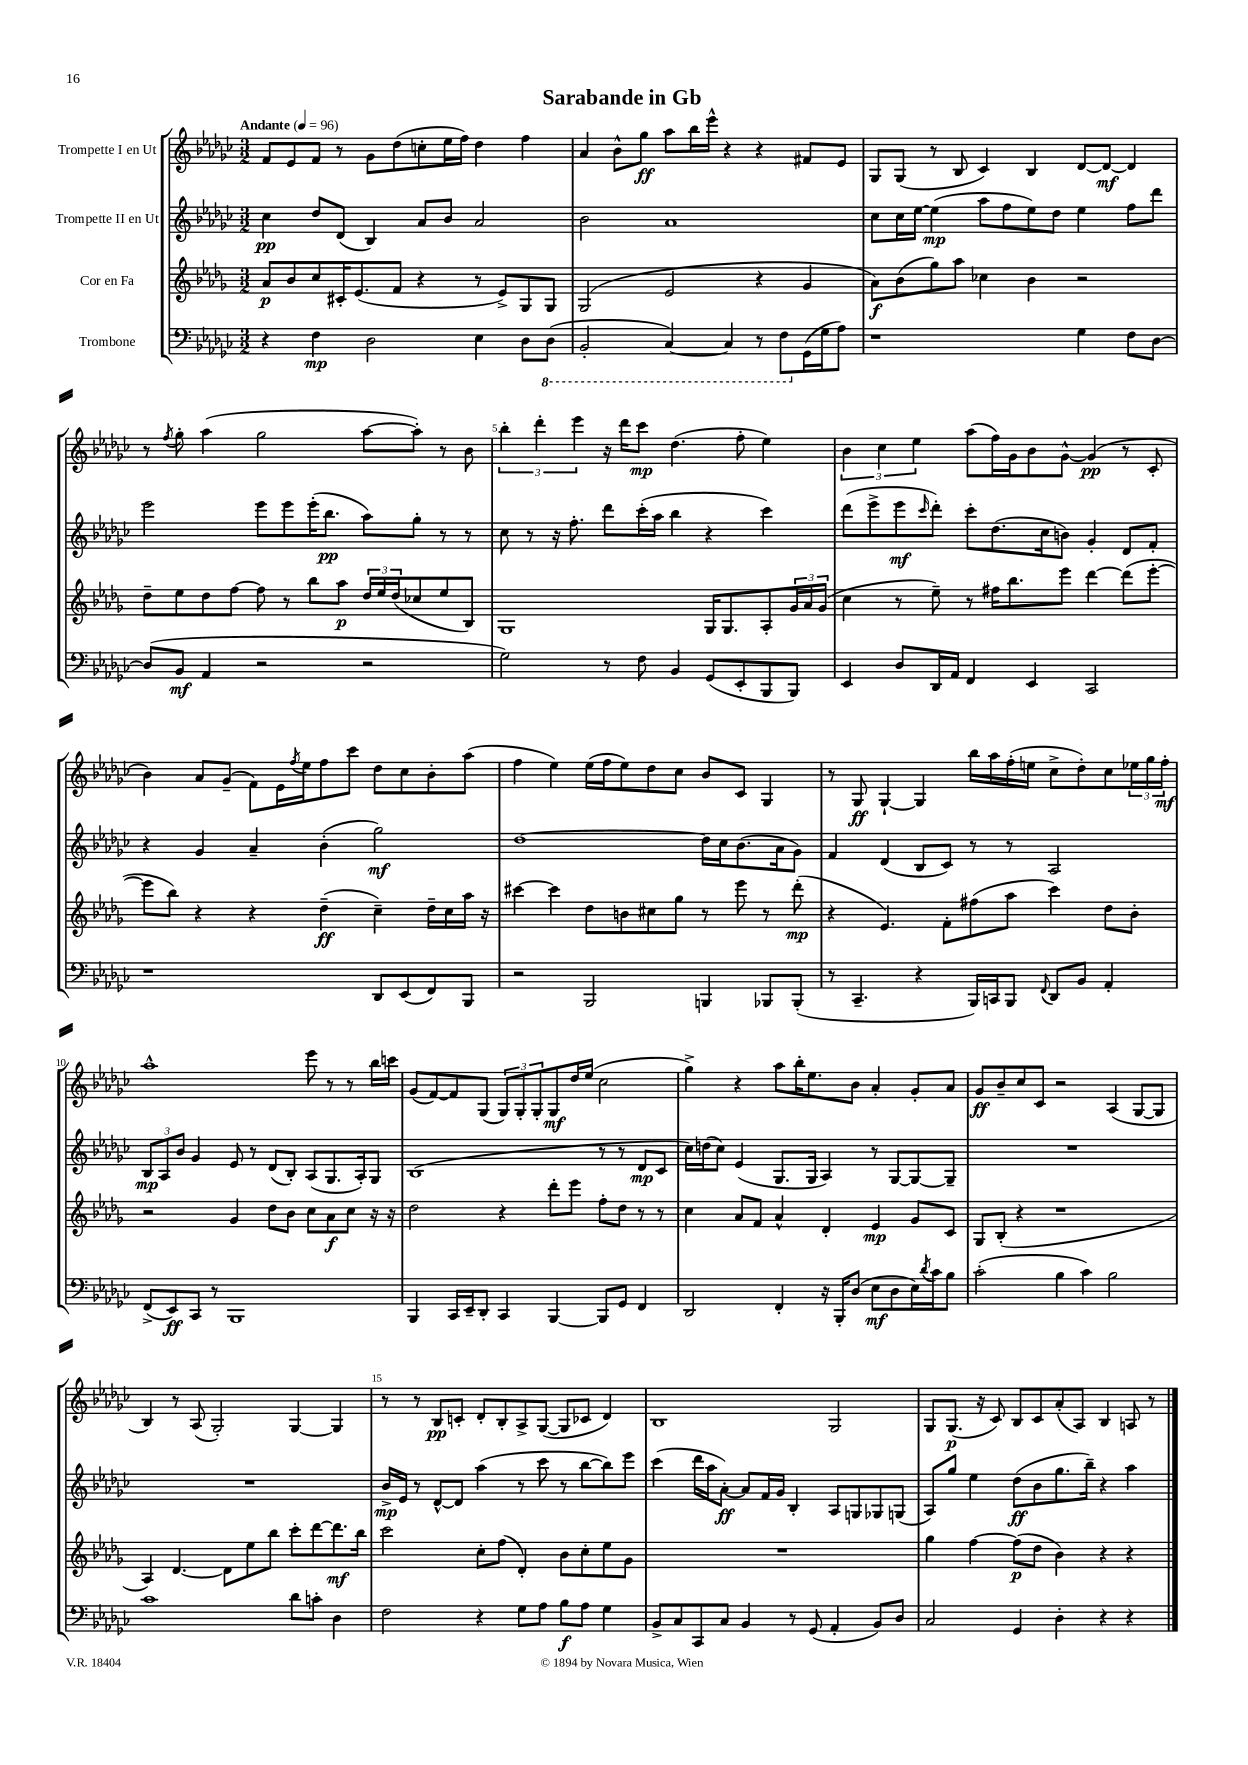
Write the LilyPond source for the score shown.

\header { title = "Sarabande in Gb" }
<<
\new StaffGroup <<
\new Staff = "s0" \with { instrumentName = "Trompette I en Ut" } {
    \clef treble \key ges \major \numericTimeSignature \time 3/2 \tempo "Andante" 4 = 96
    f'8 ees'8 f'8 r8 ges'8 des''8( c''8-. ees''16 f''16) des''4 f''4 |
    aes'4 bes'8-^ ges''8\ff aes''8 bes''16 ees'''16-^ r4 r4 fis'8 ees'8 |
    ges8 ges8( r8 bes8 ces'4) bes4 des'8~ des'8~\mf des'4 |
    r8 \acciaccatura { f''8 } ges''8-. aes''4( ges''2 aes''8~ aes''8-.) r8 bes'8 |
    \tuplet 3/2 { bes''4-. des'''4-. ees'''4 } r16 des'''16 ces'''8\mp des''4.( f''8-. ees''4) |
    \tuplet 3/2 { bes'4 ces''4 ees''4 } aes''8( f''16) ges'16 bes'8 ges'8~-^ ges'4\pp( r8 ces'8-. |
    bes'4) aes'8 ges'8--( f'8) ees'16 \acciaccatura { f''8 } ees''16 f''8 ces'''8 des''8 ces''8 bes'8-. aes''8( |
    f''4 ees''4) ees''16( f''16 ees''8) des''8 ces''8 bes'8 ces'8 ges4 |
    r8 ges8\ff ges4~-! ges4 bes''16 aes''16 f''16-.( e''16 ces''8-> des''8-.) ces''8 \tuplet 3/2 { ees''16 ges''16 f''16-.\mf } |
    aes''1-^ ees'''8 r8 r8 bes''16 c'''16 |
    ges'8( f'8~) f'8 ges8( \tuplet 3/2 { ges8) ges8-. ges8-. } ges8\mf des''16 ees''16( ces''2 |
    ges''4->) r4 aes''8 bes''16-. ees''8. bes'8 aes'4-. ges'8-. aes'8 |
    ges'8\ff bes'8-- ces''8 ces'8 r2 aes4( ges8~ ges8 |
    bes4) r8 aes8( ges2-.) ges4~ ges4 |
    r8 r8 bes8\pp c'8-. des'8-. bes8-. aes8-> ges8~( ges8 ces'8 des'4) |
    bes1 ges2 |
    ges8 ges8.\p( r16 ces'8) bes8 ces'8 aes'8-.( aes8) bes4 a8 r8 \bar "|." |
}
\new Staff = "s1" \with { instrumentName = "Trompette II en Ut" } {
    \clef treble \key ges \major \numericTimeSignature \time 3/2
    ces''4\pp des''8 des'8( bes4) aes'8 bes'8 aes'2 |
    bes'2 aes'1 |
    ces''8 ces''16 ees''16~ ees''4\mp( aes''8 f''8 ees''8) des''8 ees''4 f''8 des'''8 |
    ees'''2 ees'''8 ees'''8 ees'''16-.( bes''8.\pp aes''8) ges''8-. r8 r8 |
    ces''8 r8 r16 f''8.-. des'''8 ces'''16-.( aes''16 bes''4 r4 ces'''4) |
    des'''8( ees'''8-> ees'''8\mf \grace { ces'''16 } des'''8-.) ces'''8-. des''8.( ces''16 b'8) ges'4-. des'8 f'8-. |
    r4 ges'4 aes'4-- bes'4-.( ges''2\mf) |
    des''1~ des''16 ces''16 bes'8.( aes'16 ges'8) |
    f'4 des'4( bes8 ces'8) r8 r8 aes2 |
    \tuplet 3/2 { bes8\mp aes8 bes'8 } ges'4 ees'8 r8 des'8( bes8-.) aes8( ges8. aes16-.) ges8 |
    bes1( r8 r8 des'8\mp ces'8 |
    ces''16) d''16( ces''8) ees'4( ges8. ges16 aes4) r8 ges8~ ges8~ ges8-- |
    R1. |
    R1. |
    bes'16->\mp ees'16 r8 des'8~-^ des'8 aes''4( r8 ces'''8 r8 bes''8~ bes''8) ees'''8 |
    ces'''4( des'''16 aes''16 aes'8~-.\ff) aes'8 f'16 ges'16 bes4-. aes8 g8 ges8 g8( |
    aes8) ges''8 ees''4 des''8\ff( bes'8 ges''8. bes''16--) r4 aes''4 \bar "|." |
}
\new Staff = "s2" \with { instrumentName = "Cor en Fa" } {
    \clef treble \key des \major \numericTimeSignature \time 3/2
    aes'8\p bes'8 c''8 cis'16-. ees'8.( f'8 r4 r8 ees'8->) ges8 ges8 |
    ges2( ees'2 r4 ges'4 |
    aes'8\f) bes'8( ges''8) aes''8 ces''4 bes'4 r2 |
    des''8-- ees''8 des''8 f''8~ f''8 r8 bes''8 aes''8\p \tuplet 3/2 { des''16 ees''16 des''16( } ces''8 ees''8 bes8) |
    ges1 ges16 ges8. aes8-. \tuplet 3/2 { ges'16 aes'16 ges'16( } |
    c''4 r8 ees''8--) r8 fis''16 bes''8. ees'''8 des'''4~ des'''8( ees'''8~-. |
    ees'''8 bes''8) r4 r4 des''4--\ff( c''4--) des''16-- c''16 aes''16 r16 |
    cis'''4~ cis'''4 des''8 b'8 cis''8 ges''8 r8 ees'''8 r8 des'''8-.\mp( |
    r4 ees'4.) f'8-. fis''8( aes''8 c'''4) des''8 bes'8-. |
    r2 ges'4 des''8 bes'8 c''8 aes'8\f c''8 r16 r16 |
    des''2 r4 des'''8-. ees'''8 f''8-. des''8 r8 r8 |
    c''4 aes'8 f'8 aes'4-^ des'4-. ees'4\mp ges'8 c'8 |
    ges8 bes8-.( r4 r1 |
    aes4) des'4.~ des'8 ees''8 bes''8 c'''8-. des'''8~ des'''8.\mf bes''16 |
    c'''2 c''8-. f''8( des'4-.) bes'8 c''8-. ees''8 ges'8 |
    R1. |
    ges''4 f''4~ f''8\p( des''8 bes'4) r4 r4 \bar "|." |
}
\new Staff = "s3" \with { instrumentName = "Trombone" } {
    \clef bass \key ges \major \numericTimeSignature \time 3/2
    r4 f4\mp des2 ees4 des8 \ottava #-1 des,8( |
    bes,,2-. ces,4~) ces,4 r8 f,8 \ottava #0 ges,16( ges16 aes8) |
    r1 ges4 f8 des8~ |
    des8( bes,8\mf aes,4 r2 r2 |
    ges2) r8 f8 bes,4 ges,8( ees,8-. bes,,8 bes,,8) |
    ees,4 des8 des,16 aes,16 f,4 ees,4 ces,2 |
    r1 des,8 ees,8( f,8) bes,,8 |
    r2 bes,,2 b,,4 bes,,8 bes,,8-.( |
    r8 ces,4.-- r4 bes,,16) c,16 bes,,8 \appoggiatura { f,8 } des,8 bes,8 aes,4-. |
    f,8->( ees,8\ff) ces,8 r8 bes,,1 |
    bes,,4 ces,16 ees,16-- des,8-. ces,4 bes,,4~ bes,,8 ges,8 f,4 |
    des,2 f,4-. r16 bes,,16-. des8( ees8\mf des8 ees16) \acciaccatura { des'8 } ces'16 bes8 |
    ces'2-.( bes4 ces'4) bes2 |
    ces'1 des'8 c'8-. des4 |
    f2 r4 ges8 aes8 bes8\f aes8 ges4 |
    bes,8-> ces8 ces,8 ces8 bes,4 r8 ges,8( aes,4-. bes,8) des8 |
    ces2 ges,4 des4-. r4 r4 \bar "|." |
}
>>
>>
\layout { \context { \Score \override BarNumber.break-visibility = ##(#f #t #t) barNumberVisibility = #(every-nth-bar-number-visible 5) } }
